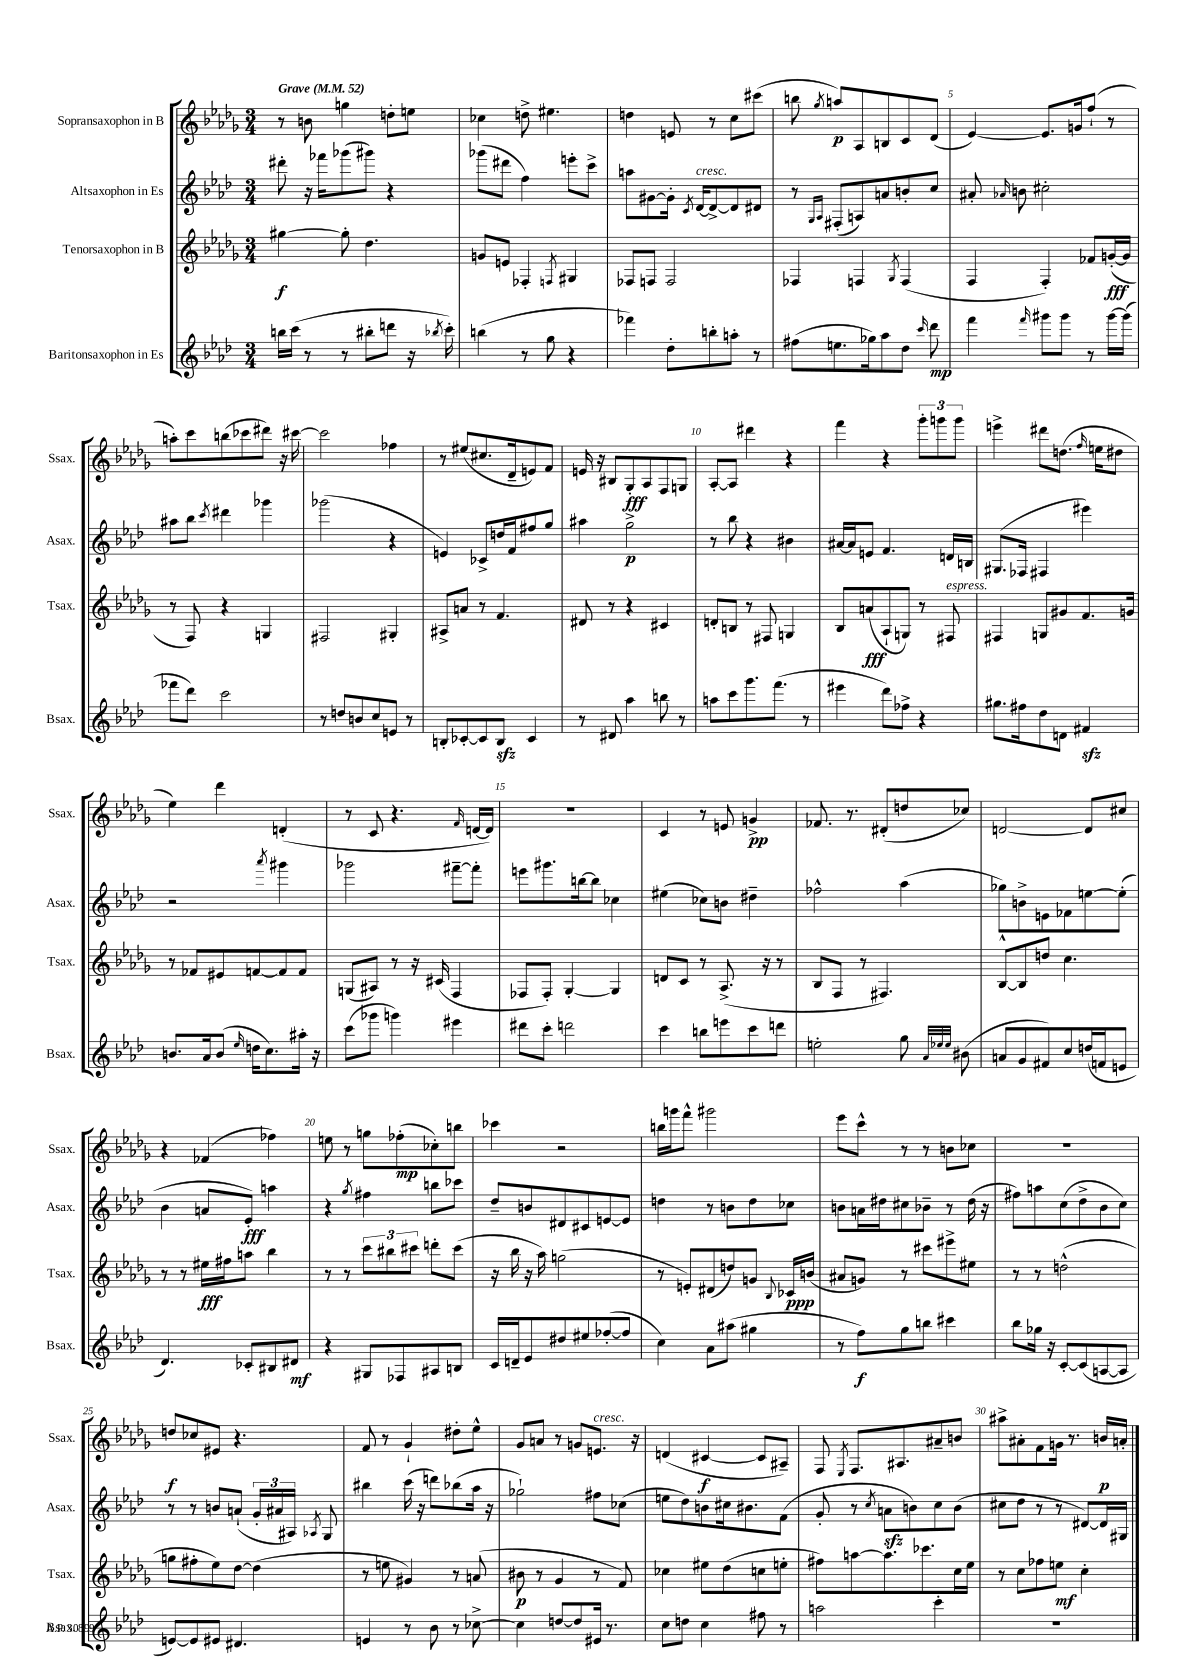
<<
\new StaffGroup <<
\new Staff = "s0" \with { instrumentName = "Sopransaxophon in B" shortInstrumentName = "Ssax." } {
    \clef treble \key des \major \numericTimeSignature \time 3/4 \tempo "Grave" 4 = 52
    \autoBeamOff r8 b'8 g''4 d''8[-. e''8] |
    ces''4 d''8-> eis''4. |
    d''4 e'8 r8 c''8[ cis'''8]( |
    b''8 \acciaccatura { ges''8 } a''8[\p) aes8 b8 c'8 des'8]( |
    ees'4~) ees'8.[ g'16 f''8]-!( r8 |
    a''8[-.) c'''8 b''8( ces'''8 dis'''8]) r16 cis'''16~ |
    cis'''2 fes''4 |
    r8 eis''8[( cis''8. des'16-- e'8) f'8] |
    e'16 r16 bis8[ ges8-.\fff aes8 f8 g8] |
    aes8[~-. aes8] dis'''4 r4 |
    f'''4 r4 \tuplet 3/2 { ges'''8[-. g'''8 g'''8] } |
    e'''4-> dis'''8[ d''8.]( \grace { f''16 } e''16[ dis''8] |
    ees''4) des'''4 d'4-.( |
    r8 c'8 r4. \grace { f'16 } d'16[~ d'16]) |
    R2. |
    c'4 r8 e'8 g'4->\pp |
    fes'8. r8. dis'8[-.( d''8 ces''8]) |
    d'2~ d'8[ cis''8] |
    r4 fes'4( fes''4) |
    e''8 r8 g''8[ fes''8-.\mp( ces''8-.) b''8] |
    ces'''4 r2 |
    b''16[ g'''16 f'''8]-^ gis'''2 |
    ees'''8[ c'''8]-^ r8 r8 b'8[ ces''8] |
    R2. |
    d''8[\f ces''8 eis'8] r4. |
    f'8 r8 ges'4-! dis''8[-. ees''8]-^ |
    ges'8[ a'8] r8 g'8[ e'8.]^\markup { \italic "cresc." } r16 |
    d'4( cis'4~\f cis'8[ ais8]--) |
    f8 \acciaccatura { ees8 } f8.[ ais8. ais'8-- b'8] |
    ais''8[-> ais'8-. f'8 g'16] r8. b'16[\p a'16]-. \bar "|." |
}
\new Staff = "s1" \with { instrumentName = "Altsaxophon in Es" shortInstrumentName = "Asax." } {
    \clef treble \key aes \major \numericTimeSignature \time 3/4
    \autoBeamOff dis'''8-. r16 fes'''16[ ges'''8( gis'''8]) r4 |
    ges'''8[( dis'''8] f''4) e'''8[-. c'''8]-> |
    a''8[ gis'8~ gis'16]-. \acciaccatura { c'8 } des'16[~^\markup { \italic "cresc." } des'8~-> des'8 dis'8] |
    r8 \grace { g16[ aes16] } fis8[-.( a8) a'8 b'8-. c''8] |
    ais'8-. \grace { aes'16 } b'8 cis''2-. |
    ais''8[ bes''8] \acciaccatura { c'''8 } dis'''4 ges'''4 |
    ges'''2( r4 |
    e'4) ces'8[-> d''16 f'16 fis''8 g''8] |
    ais''4 g''2->\p |
    r8 bes''8 r4 bis'4 |
    ais'16[~ ais'16 e'8] f'4. d'16[ b16] |
    gis8.[( fes16] fis4 eis'''4) |
    r2 \acciaccatura { aes'''8 } gis'''4 |
    ges'''2 fis'''8[~-- fis'''8]-. |
    e'''8[ gis'''8. b''16~ b''8] ces''4 |
    eis''4( ces''8[) b'8] dis''4-- |
    fes''2-^ aes''4( |
    ges''8[) b'8-> e'8 fes'8 e''8~ e''8]-.( |
    bes'4 a'8[ ees'8]-.\fff) a''4 |
    r4 \acciaccatura { g''8 } fis''4 b''8[ ces'''8] |
    des''8[-- b'8 dis'8 cis'8 e'8~ e'8] |
    d''4 r8 b'8[ d''8 ces''8] |
    b'8[ a'16 dis''16 cis''8 bes'8]-- r8 dis''16( r16 |
    fis''8[) a''8 c''8( des''8-> bes'8 c''8]) |
    r8 r8 b'8[ a'8]-!( \tuplet 3/2 { g'16[-. ais'16 ais16]) } \acciaccatura { aes8 } g8 |
    bis''4 c'''16( r16 d'''8[) bes''8( aes''16] r16 |
    ges''2-!) fis''8[ ces''8]( |
    e''8[ des''8) b'8 cis''16 bis'8. f'8]( |
    g'8-. r8 \acciaccatura { c''8 } a'8[\sfz b'8) c''8 b'8]( |
    cis''8[ des''8] r8 r8 dis'8[~) dis'16 gis16] \bar "|." |
}
\new Staff = "s2" \with { instrumentName = "Tenorsaxophon in B" shortInstrumentName = "Tsax." } {
    \clef treble \key des \major \numericTimeSignature \time 3/4
    \autoBeamOff gis''4~\f gis''8-. des''4. |
    g'8[ e'8] fes4-. \acciaccatura { f8 } gis4 |
    fes8[ f8] f2 |
    fes4 f4 \acciaccatura { ges8 } f4( |
    f4 f4-.) fes'8[ g'16~-.\fff( g'16] |
    r8 f8) r4 g4 |
    fis2 gis4-. |
    ais8[-> a'8] r8 f'4. |
    dis'8 r8 r4 cis'4 |
    d'8[-. b8] r8 fis8 g4 |
    bes8[ a'8\fff( aes8-! g8]) r8 fis8^\markup { \italic "espress." } |
    fis4 g8[ gis'8 f'8. g'16] |
    r8 fes'8[ eis'8 f'8~ f'8 f'8] |
    g8[( ais8]) r8 r16 cis'16( f4 |
    fes8[ fes8]-.) ges4~-. ges4 |
    d'8[ c'8] r8 aes8.->( r16 r8 |
    bes8[ f8] r8 fis4.) |
    bes8[~-^ bes8 d''8] c''4. |
    r8 r8 eis''16[\fff fis''16 a''8] bes''4 |
    r8 r8 \tuplet 3/2 { c'''8[ bis''8 cis'''8] } d'''8[-. cis'''8]( |
    r16 bes''16 r16 aes''16) g''2( |
    r8 e'8[-.) dis'8( d''8) g'8] \appoggiatura { bes8 } ces'16[\ppp b'16]( |
    ais'8[ g'8]) r8 cis'''8[ eis'''8-> eis''8] |
    r8 r8 d''2-^( |
    g''8[ fis''8-. ees''8) des''8]~ des''4( |
    r8 e''8 gis'4) r8 a'8( |
    bis'8\p r8 ges'4 r8 f'8) |
    ces''4 eis''8[ des''8( c''8 e''8]-. |
    fis''8[) a''8~ a''8. ces'''8. c''16 ees''16] |
    r8 c''8[ fes''8 e''8]\mf c''4-. \bar "|." |
}
\new Staff = "s3" \with { instrumentName = "Baritonsaxophon in Es" shortInstrumentName = "Bsax." } {
    \clef treble \key aes \major \numericTimeSignature \time 3/4
    \autoBeamOff b''16[ c'''16]( r8 r8 bis''8[-. d'''8] r16 \acciaccatura { bes''8 } c'''16-.) |
    b''4( r8 g''8 r4 |
    fes'''4) des''8[-. b''8-. a''8]-. r8 |
    fis''8[( e''8. ges''16) aes''8 des''8] \grace { c'''16 } des'''8\mp |
    f'''4 \grace { f'''16 } gis'''8[ gis'''8] r8 gis'''16[~ gis'''16]( |
    fes'''8[ des'''8]) c'''2 |
    r8 d''8[ b'8 c''8 e'8] r8 |
    b8[-. ces'8~-. ces'8 b8]\sfz ces'4 |
    r8 dis'8 aes''4 b''8 r8 |
    a''8[ c'''8 g'''8. f'''8.]( r8 |
    eis'''4 des'''8[) fes''8]-> r4 |
    gis''8.[ fis''16 des''8 d'8] fis'4\sfz |
    b'8.[ aes'16 b'8]( \grace { ees''16 } d''16[ c''8.) ais''16]-. r16 |
    c'''8[( ges'''8] g'''4) eis'''4 |
    dis'''8[ c'''8]-. d'''2 |
    c'''4 b''8[ e'''8 c'''8 d'''8] |
    e''2-. g''8 \grace { aes'32[ ees''32 ees''32] } bis'8( |
    a'8[ g'8 fis'8) c''8 d''16( f'16 e'8] |
    des'4.) ces'8[-. bis8 dis'8]\mf |
    r4 gis8[ fes8 ais8 b8] |
    c'16[ d'16-- ees'8 dis''8 eis''8 fes''8~-.( fes''8] |
    c''4) aes'8[ ais''8]( gis''4 |
    r8 f''8[\f) g''8 b''8] cis'''4 |
    bes''8[ ges''16] r16 c'8[~-. c'8( a8~ a8] |
    e'8[~) e'8 eis'8] dis'4. |
    e'4 r8 bes'8 r8 ces''8~-> |
    ces''4 d''8[~ d''8 eis'16] r8. |
    c''8[ d''8] c''4 fis''8 r8 |
    a''2 c'''4-. |
    R2. \bar "|." |
}
>>
>>
\layout { \context { \Score \override BarNumber.break-visibility = ##(#f #t #t) barNumberVisibility = #(every-nth-bar-number-visible 5) } }
